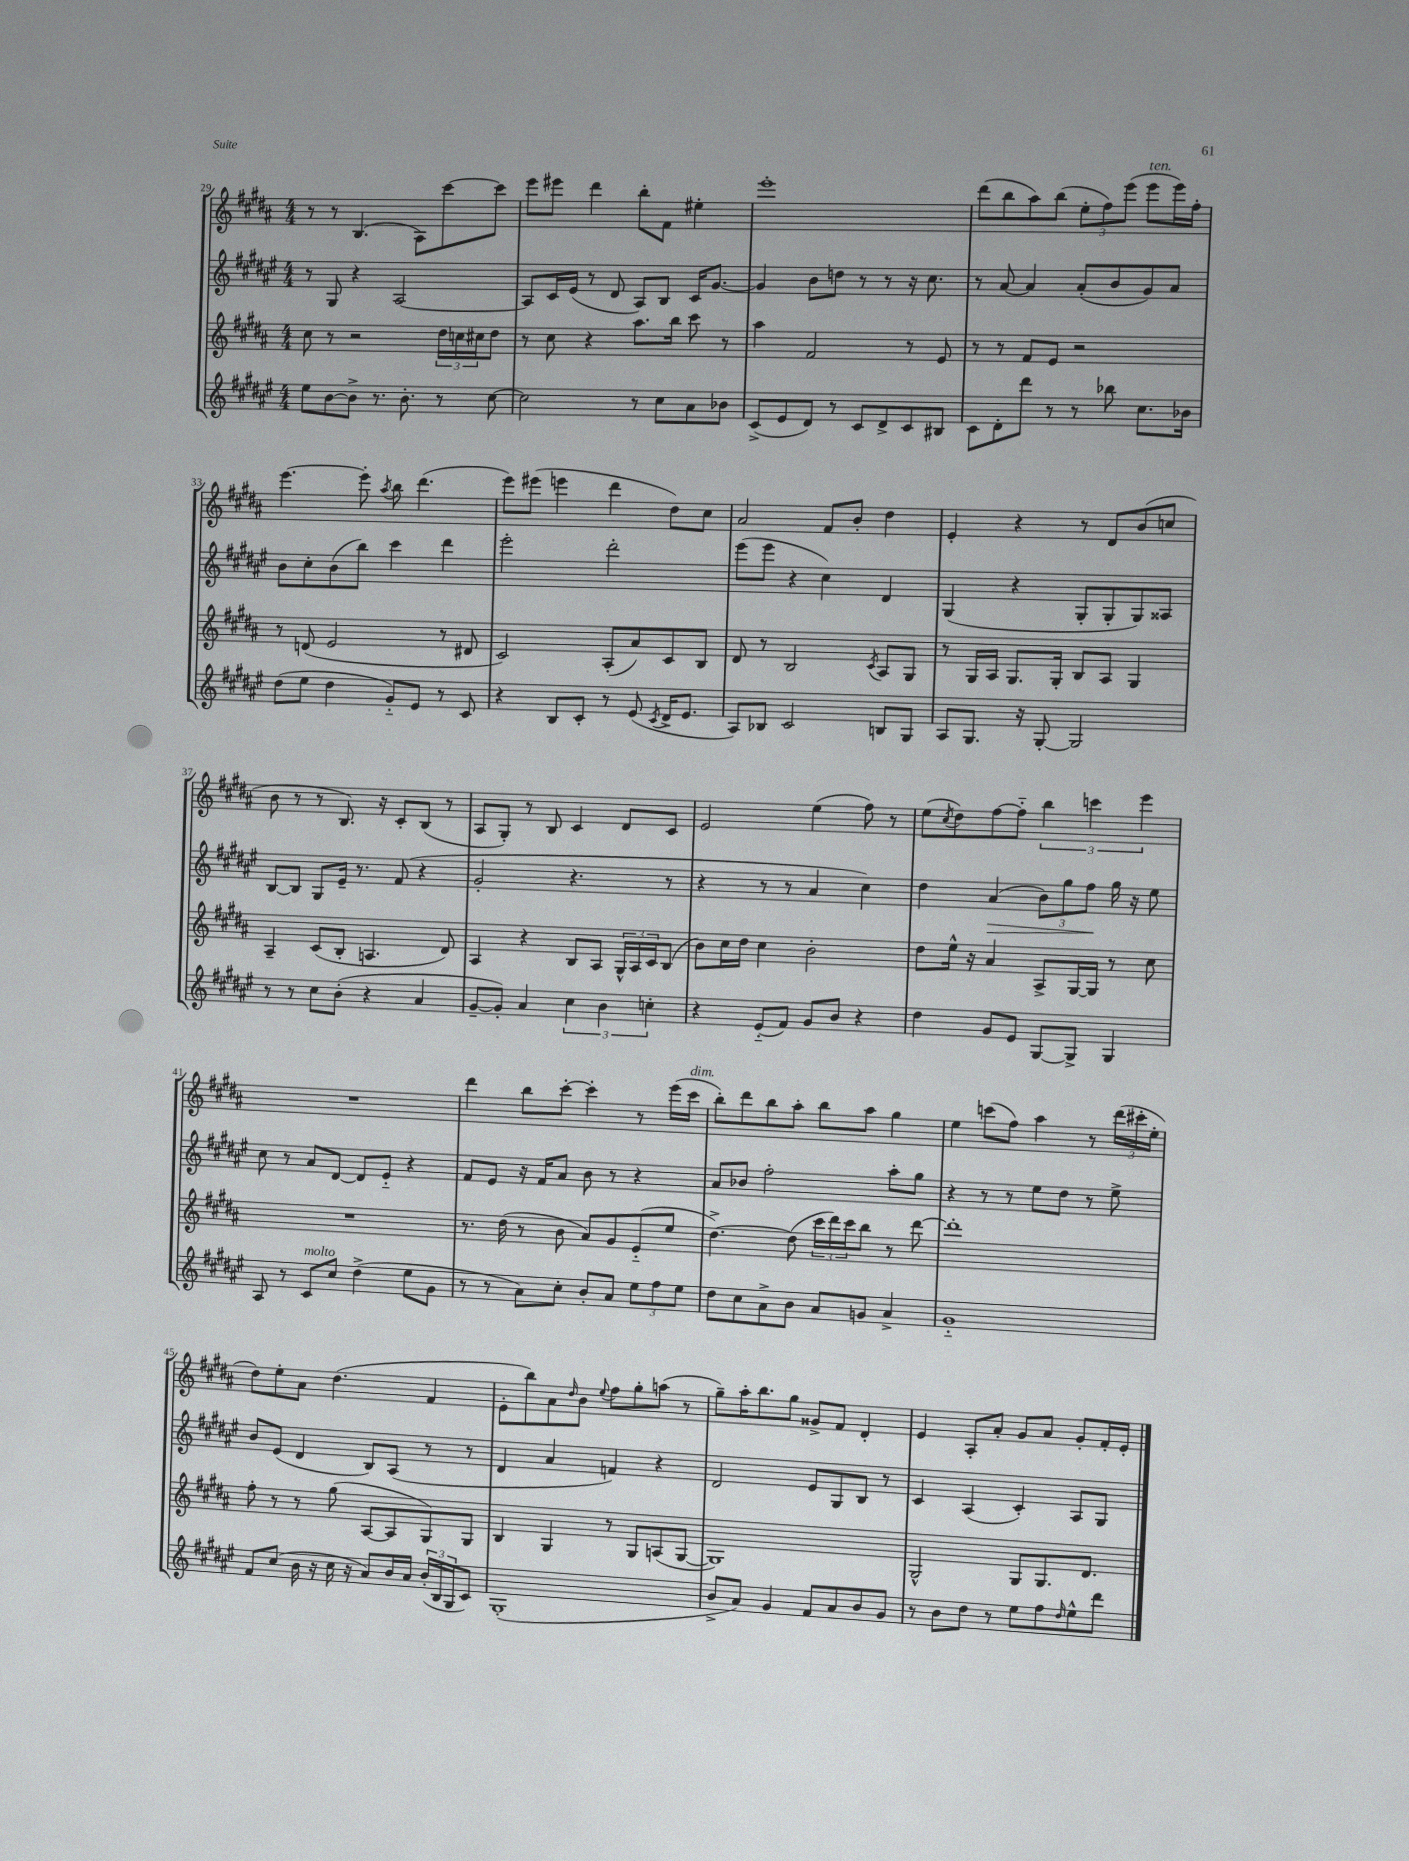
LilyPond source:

<<
\new StaffGroup <<
\new Staff = "s0" {
    \clef treble \key b \major \numericTimeSignature \time 4/4
    r8 r8 b4.( ais8) cis'''8~ cis'''8 |
    e'''8 eis'''8 dis'''4 b''8-. fis'8 eis''4-. |
    e'''1-. |
    dis'''8( b''8 ais''8) b''8( \tuplet 3/2 { e''8-. fis''8) e'''8( } e'''8^\markup { \italic "ten." } e'''16) fis''16-. |
    e'''4.~ e'''8-. \acciaccatura { ais''8 } b''8 dis'''4.( |
    e'''8) eis'''8( e'''4 dis'''4 dis''8) cis''8 |
    ais'2 fis'8 b'8-. dis''4 |
    e'4-. r4 r8 dis'8 b'8( c''8 |
    b'8 r8 r8 b8.) r16 cis'8-. b8( r8 |
    ais8 gis8-.) r8 b8 cis'4 dis'8 cis'8 |
    e'2 e''4( fis''8) r8 |
    e''8( \acciaccatura { cis''8 } dis''8) fis''8~ fis''8-_ \tuplet 3/2 { b''4 c'''4 e'''4 } |
    R1 |
    dis'''4 b''8 cis'''8~-. cis'''4-. r8 e'''16( cis'''16^\markup { \italic "dim." } |
    b''8-.) dis'''8 b''8 ais''8-. b''8 ais''8 gis''4 |
    e''4 c'''8( fis''8) ais''4 r8 \tuplet 3/2 { dis'''16( cis'''16-. e''16-. } |
    dis''8) e''8-. ais'8 dis''4.( fis'4 |
    e'8-. b''8) ais'8 \grace { dis''16 } b'8 \appoggiatura { e''8 } fis''8 gis''8-. a''8( r8 |
    gis''8--) ais''16-. b''8. gis''8 gisis'8-> fis'8 dis'4-. |
    e'4 ais8-. ais'8-. gis'8 ais'8 gis'8-. fis'16-. e'16-. \bar "|." |
}
\new Staff = "s1" {
    \clef treble \key fis \major \numericTimeSignature \time 4/4
    r8 gis8 r4 ais2~ |
    ais8 cis'16 eis'16( r8 dis'8 ais8) b8 cis'16 gis'8.~ |
    gis'4 b'8 d''8 r8 r8 r16 cis''8. |
    r8 ais'8~ ais'4 ais'8-.( b'8 gis'8) ais'8 |
    b'8 cis''8-. b'8( b''8) cis'''4 dis'''4 |
    eis'''2-. dis'''2-. |
    eis'''8( eis'''8 r4 cis''4) dis'4 |
    gis4( r4 gis8-. gis8-. gis8) aisis8 |
    b8~ b8 gis8 eis'16-- r8. fis'8( r4 |
    gis'2-. r4. r8 |
    r4 r8 r8 ais'4 cis''4) |
    dis''4 ais'4\>( \tuplet 3/2 { b'8) gis''8 fis''8\! } gis''16 r16 eis''8 |
    cis''8 r8 ais'8 dis'8~ dis'8 eis'8-_ r4 |
    fis'8 eis'8 r16 fis'16 ais'8 b'8 r8 r4 |
    ais'8 bes'8 fis''2-. ais''8-. gis''8 |
    r4 r8 r8 eis''8 dis''8 r8 eis''8-> |
    b'8 eis'8( dis'4 b8) ais8( r8 r8 |
    dis'4 ais'4 f'4) r4 |
    dis'2 eis'8 gis8 b8 r8 |
    cis'4 ais4( cis'4-.) ais8 gis8 \bar "|." |
}
\new Staff = "s2" {
    \clef treble \key b \major \numericTimeSignature \time 4/4
    cis''8 r8 r2 \tuplet 3/2 { dis''16 c''16 cis''16 } dis''8 |
    r8 cis''8 r4 ais''8. b''16 cis'''8 r8 |
    ais''4 fis'2 r8 e'8 |
    r8 r8 fis'8 e'8 r2 |
    r8 d'8( e'2 r8 dis'8 |
    cis'2) ais8-.( ais'8) cis'8 b8 |
    dis'8 r8 b2 \acciaccatura { cis'8 } ais8 gis8 |
    r8 gis16 ais16 gis8. gis16-. b8 ais8 gis4 |
    ais4-- cis'8( b8-. a4. dis'8) |
    ais4 r4 b8 ais8 \tuplet 3/2 { gis16-^ ais16 cis'16 } b8( |
    b'8) cis''16 dis''16 cis''4 b'2-. |
    dis''8 e''16-^ r16 ais'4 ais8-> gis16~ gis16 r8 cis''8 |
    R1 |
    r8. dis''16( r8 b'8 ais'8) gis'8 e'8-_( e''8 |
    dis''4.~->) dis''8( \tuplet 3/2 { cis'''16 dis'''16) cis'''16 } b''8 r8 dis'''8~ |
    dis'''1-. |
    fis''8-. r8 r8 gis''8( ais8~ ais8 gis8) gis8 |
    b4 gis4 r8 gis8 a8( gis8~ |
    gis1) |
    gis2-^ gis8 gis8. dis'8. \bar "|." |
}
\new Staff = "s3" {
    \clef treble \key fis \major \numericTimeSignature \time 4/4
    eis''8 b'8~ b'8-> r8. b'8.-. r8 cis''8~ |
    cis''2 r8 cis''8 ais'8 bes'8 |
    cis'8->( eis'8 dis'8) r8 cis'8 dis'8-> cis'8 bis8 |
    cis'8 dis'8-. dis'''8 r8 r8 bes''8 cis''8. bes'16 |
    dis''8( eis''8 dis''4 gis'8-_) eis'8 r8 cis'8 |
    r4 b8 cis'8-. r8 eis'8( \acciaccatura { cis'8 } dis'16-> eis'8. |
    ais8) bes8 cis'2 b8 gis8 |
    ais8 gis8. r16 gis8~-. gis2 |
    r8 r8 cis''8 b'8-.( r4 ais'4 |
    gis'8~-- gis'8-.) ais'4 \tuplet 3/2 { cis''4 b'4 c''4-. } |
    r4 eis'8-_( fis'8) gis'8 b'8 r4 |
    dis''4 gis'8 eis'8 gis8~ gis8-> gis4 |
    ais8 r8 cis'8^\markup { \italic "molto" } cis''8 dis''4->( eis''8 gis'8 |
    r8 r8 ais'8) cis''8-. b'8-. ais'8 \tuplet 3/2 { eis''8 fis''8 eis''8 } |
    dis''8 cis''8 ais'8-> b'8 ais'8 g'8 ais'4-> |
    gis'1-_ |
    fis'8 cis''8( b'16 r16 cis''16 r16 ais'8) b'16 ais'16 \tuplet 3/2 { b'16-.( b16 gis16 } cis'8) |
    gis1-.( |
    b'8-> ais'8) gis'4 fis'8 ais'8 b'8 gis'8 |
    r8 b'8 dis''8 r8 eis''8 fis''8 \grace { dis''16 } eis''8-^ dis'''8 \bar "|." |
}
>>
>>
\layout { \context { \Score currentBarNumber = #29 } }
